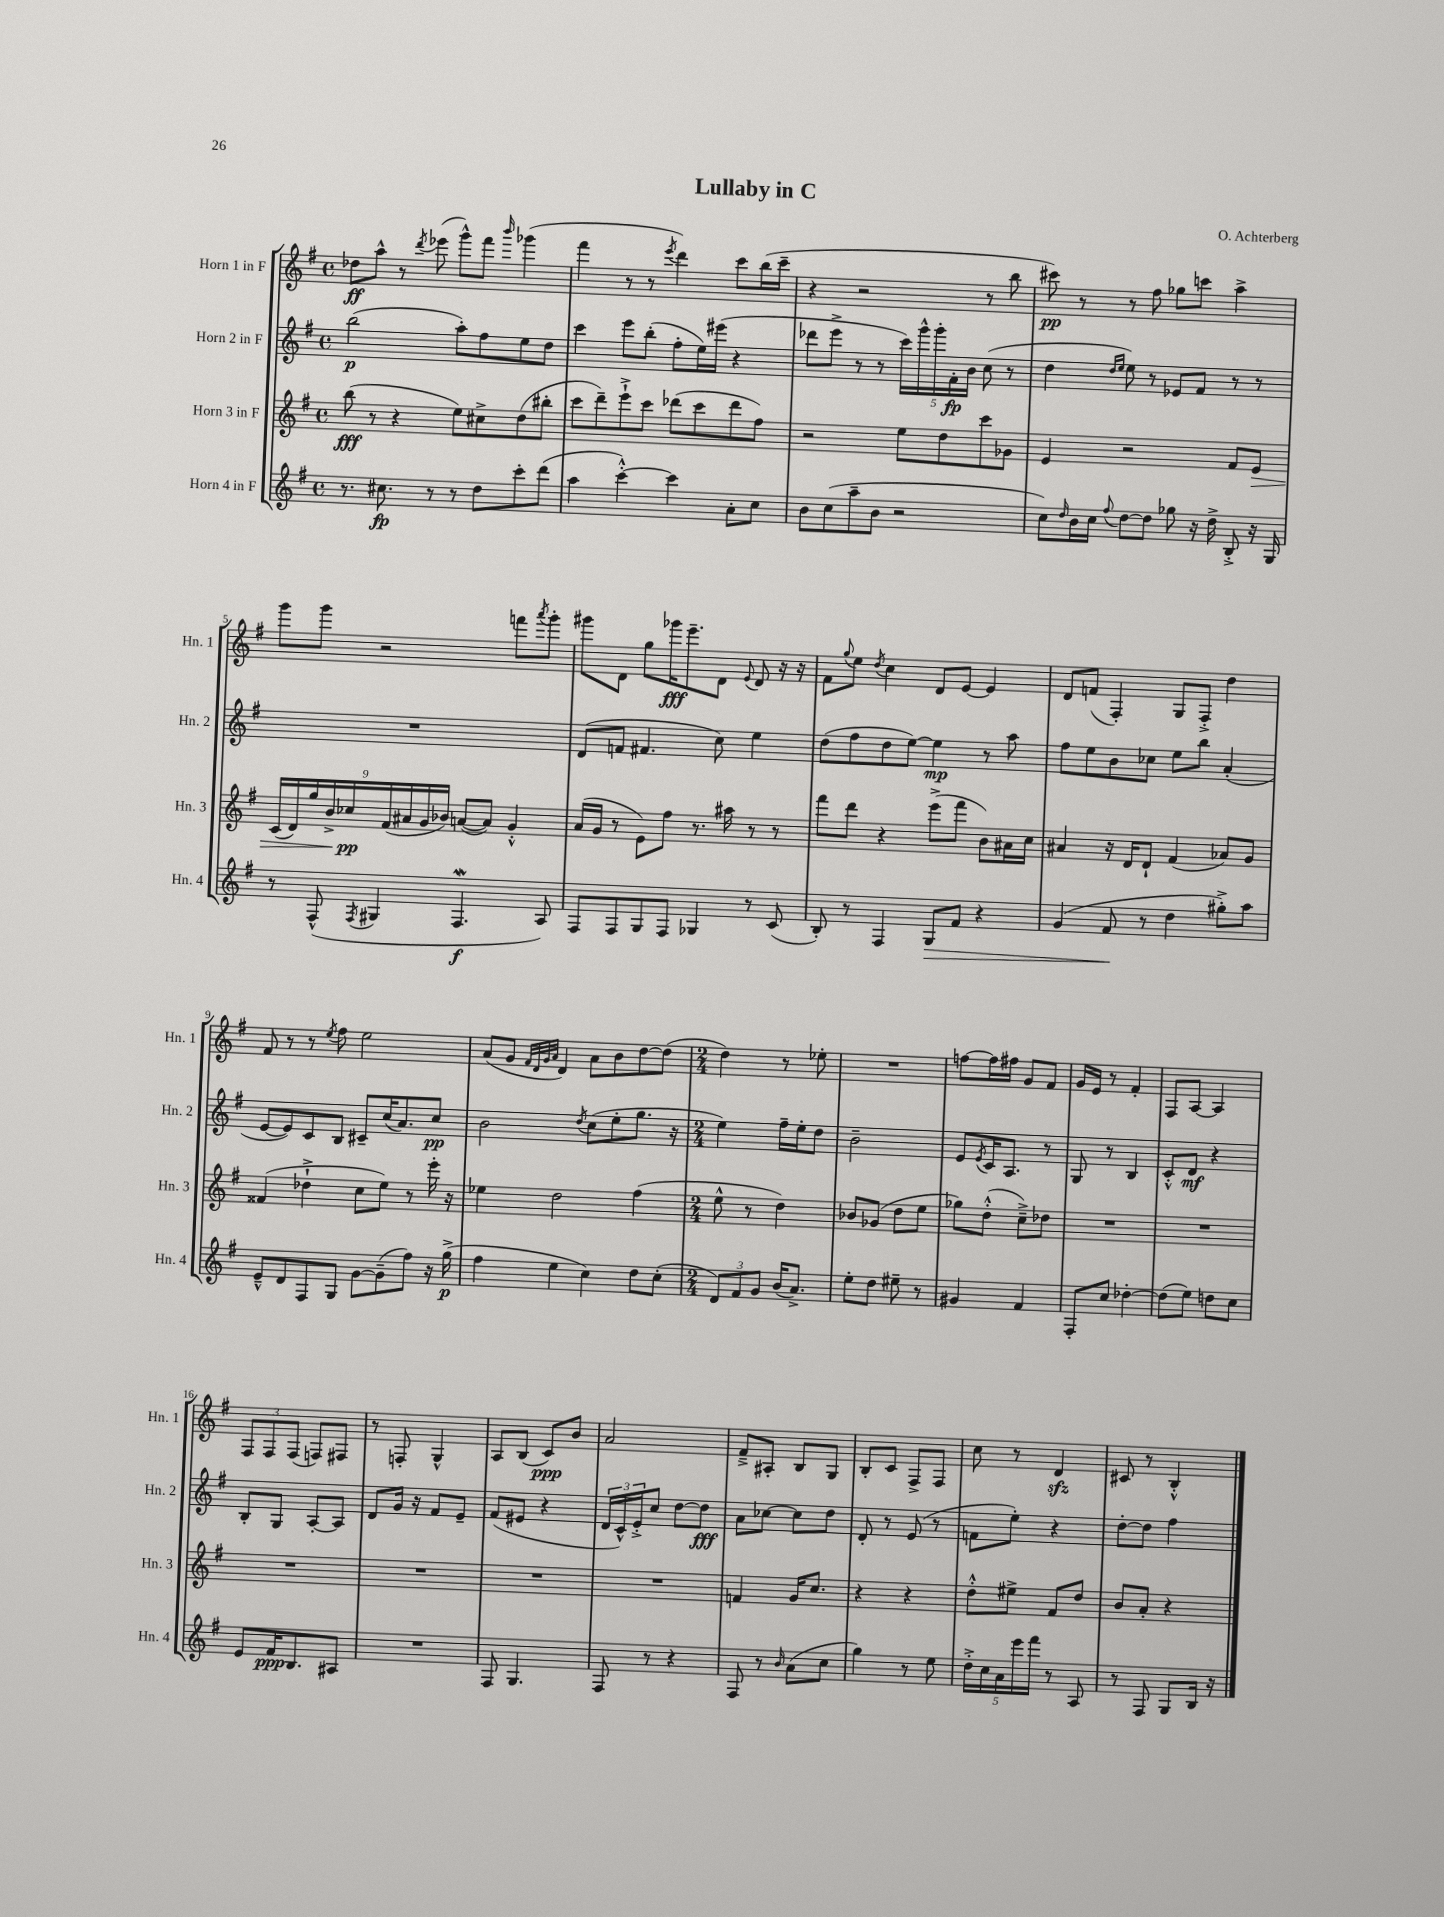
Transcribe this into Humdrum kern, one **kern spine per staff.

**kern	**kern	**kern	**kern
*staff4	*staff3	*staff2	*staff1
*clefG2	*clefG2	*clefG2	*clefG2
*k[f#]	*k[f#]	*k[f#]	*k[f#]
*M4/4	*M4/4	*M4/4	*M4/4
*met(c)	*met(c)	*met(c)	*met(c)
8.r	(8bb\	(2bb\	8dd-\L
.	8r	.	8aa^^\J
8.cc#\	.	.	.
.	4r	.	8r
.	.	.	8qddd/
8r	.	.	(8eee-\
8r	8ee\L)	8aa'\L)	8ggg^^\L)
8dd\L	8cc#^\	8ff#\	8fff#\J
.	.	.	16qqbbb/
8ccc'\	(8dd\	8ee\	(4ggg-\
(8ddd\J	8bb#'\J	8dd\J	.
=	=	=	=
4aa\	8ccc\L	4ccc\	4fff#\
.	8ddd~\)	.	.
[4ccc'^^\)	8eee`^\	8eee\L	8r
.	8ccc\J	(8bb'\J	8r
.	.	.	8qeee/
4ccc\]	(8ddd-\L	8ff#'\L	4ddd\)
.	8ccc\	16ee\L)	.
.	.	(16eee#\JJ	.
8a'\L	8ddd-\	4r	8ccc\L
8cc\J	8ff#\J)	.	(16bb\L
.	.	.	16ccc~\JJ
=	=	=	=
8b\L	2r	8ddd-\L	4r
(8cc\	.	8eee^\J	.
8aa~\	.	8r	2r
8b\J	.	8r	.
2r	8ee\L	20ccc\LL)	.
.	.	20ggg^^\	.
.	.	20ggg'\	.
.	8dd\	.	.
.	.	20f#'\	.
.	.	20b\JJ	.
.	8ccc\	(8cc\	8r
.	8g-\J	8r	8bb\
=	=	=	=
8cc\L)	4e/	4dd\	8ccc#\)
16qqdd/	.	.	.
16b\L	.	.	8r
16cc\JJ	.	.	.
.	.	16qqdd/LL	.
8qqff#/	.	16qqee/JJ	.
[8dd\L	2r	8ee\)	8r
8dd\]J	.	8r	8ff#\
8gg-\	.	8e-/L	8gg-\L
16r	.	8f#/J	8ccc\J
16dd^\	.	.	.
8B'^/	8f#/L	8r	4aa^\
16r	8e/J	8r	.
16G/	.	.	.
=	=	=	=
8r	(18c/LL	1r	8ggg\L
.	18d/)	.	.
.	18gg/	.	.
(8F#^^/	.	.	8ggg\J
.	18b^/	.	.
.	18cc-/	.	.
8qF#/	.	.	.
4G#/	.	.	2r
.	(18f#/	.	.
.	18a#/	.	.
.	18g/	.	.
.	18b-/JJ)	.	.
4.F#/	([8a/L	.	.
.	8a/]J)	.	.
.	4g'^^/	.	8fff\L
.	.	.	8qaaa/
8A/)	.	.	8ggg'\J
=	=	=	=
8F#/L	(16a/LL	(8d/L	8ggg#\L
.	16g/JJ	.	.
8F#/	8r	8f/J	8d\J
8G/	8e\L)	4.f#/	8gg\L
8F#/J	8ff#\J	.	16ggg-\K
.	.	.	8.eee~\
4G-/	8.r	.	.
.	.	8cc\)	8d\J
.	16aa#\	.	.
.	.	.	8qqe/
8r	8r	4ee\	8d/
(8c/	8r	.	16r
.	.	.	16r
=	=	=	=
8B'/)	8fff#\L	(8dd\L	8f#\L
.	.	.	8qqgg/
8r	8ddd\J	8ff#\	8ee\J
.	.	.	8qdd/
4F#/	4r	8dd\	4cc\
.	.	[8ee\J)	.
8G/L	(8eee^\L	4ee\]	8d/L
8f#/J	8fff#\J	.	[8e/J
4r	8b\L)	8r	4e/]
.	16a#\L	8aa\	.
.	16cc\JJ	.	.
=	=	=	=
(4g/	4a#/	8ff#\L	8d/L
.	.	8ee\	(8f/J
8f#/	16r	8b\	4F#'/)
.	16d/LK	.	.
8r	8d`/J	8cc-\J	.
4dd\	(4f#/	8ee\L	8G/L
.	.	8bb\J	8F#'^/J
8gg#'^\L)	8a-/L)	(4a'/	4dd\
8aa\J	8g/J	.	.
=	=	=	=
8e~^^/L	(4f##/	[8e/L	8f#/
8d/	.	8e/])	8r
8F#/	4dd-`^\	8c/	8r
.	.	.	8qee/
8G/J	.	8B/J	8ff#\
[8g\L	8cc\L	8c#~/L	2ee\
(8g~\]	8ee\J)	(16cc/K	.
.	.	8.a/)	.
8ff#\J)	8r	.	.
16r	16eee'\	8cc/J	.
(16gg^\	16r	.	.
=	=	=	=
4ff#\	4ee-\	2b\	(8a/L
.	.	.	8g/J
.	.	.	32qqf#/LLL
.	.	.	32qqd/
.	.	.	32qqg/
.	.	.	32qqa/JJJ
4ee\	2dd\	.	4d/)
.	.	8qdd/	.
4cc\)	.	(8cc\L	8a\L
.	.	8ee'\	8b\
8dd\L	(4ff#\	8.gg\J	[8dd\
(8cc'\J	.	.	(8dd\]J
.	.	16r	.
=	=	=	=
*M2/4	*M2/4	*M2/4	*M2/4
12d/L)	8ee^^\	4ee\)	4dd\)
12f#/	.	.	.
.	8r	.	.
12g/J	.	.	.
(16b/LK	4dd\)	16ff#~\LL	8r
8.a^/J)	.	16ee'\J	.
.	.	8dd\J	8ee-'\
=	=	=	=
8ee'\L	8b-/L	2b~\	2r
8dd\J	(8g-/J	.	.
8ee#~\	8dd\L	.	.
8r	8ee\J	.	.
=	=	=	=
4g#/	8gg-\L)	8e/L	[8ff\L
.	.	8qe/	.
.	(8dd'^^\J	16c/K	16ff\]L
.	.	8.A/J	16ff#\JJ
4f#/	8cc~^\L)	.	8g/L
.	8dd-\J	8r	8f#/J
=	=	=	=
8F#'/L	2r	8G/	16g/LL
.	.	.	16e/JJ
8cc/J	.	8r	8r
[4dd-'\	.	4B/	4f#'/
=	=	=	=
(8dd-\]L	2r	8c'^^/L	8F#/L
8ee\J)	.	8d/J	[8A/J
8dd\L	.	4r	4A/]
8cc\J	.	.	.
=	=	=	=
8e/L	2r	8B'/L	12F#/L
.	.	.	12F#/
16f#/K	.	8G/J	.
.	.	.	(12F#/J
8.B/	.	.	.
.	.	[8A'/L	8F/L)
8A#/J	.	8A/]J	8F#/J
=	=	=	=
2r	2r	8d/L	8r
.	.	16g/Jk	8F'/
.	.	16r	.
.	.	8f#/L	4G^^/
.	.	8e~/J	.
=	=	=	=
8F#/	2r	(8f#/L	8A/L
4.G/	.	8e#/J	(8B/J
.	.	4r	8c/L)
.	.	.	8b/J
=	=	=	=
8F#/	2r	24d/LL	2a/
.	.	24c^^/)	.
.	.	24e'^/J	.
8r	.	8cc/J	.
4r	.	[8dd\L	.
.	.	8dd\]J	.
=	=	=	=
8F#/	4f/	8a\L	8f#~^/L
8r	.	[8cc-\J	8A#'/J
16qqb/	.	.	.
(8a\L	16g/LK	8cc-\]L	8B/L
.	8.cc/J	.	.
8cc\J	.	8dd\J	8G/J
=	=	=	=
4gg\)	4r	8d'/	8B'/L
.	.	8r	8c/J
8r	4r	(8e/	8F#^/L
8ee\	.	8r	8F#/J
=	=	=	=
20dd'^\LL	8dd'^^\L	8f\L	8cc\
20cc\	.	.	.
20a\	.	.	.
.	8ee#^\J	8ee'\J)	8r
20eee\	.	.	.
20fff#\JJ	.	.	.
8r	8f#/L	4r	4d/
8A/	8dd/J	.	.
=	=	=	=
8r	8b/L	[8dd'\L	8c#/
8F#/	8a'/J	8dd\]J	8r
8G/L	4r	4ff#\	4B'^^/
16B/Jk	.	.	.
16r	.	.	.
==	==	==	==
*-	*-	*-	*-
